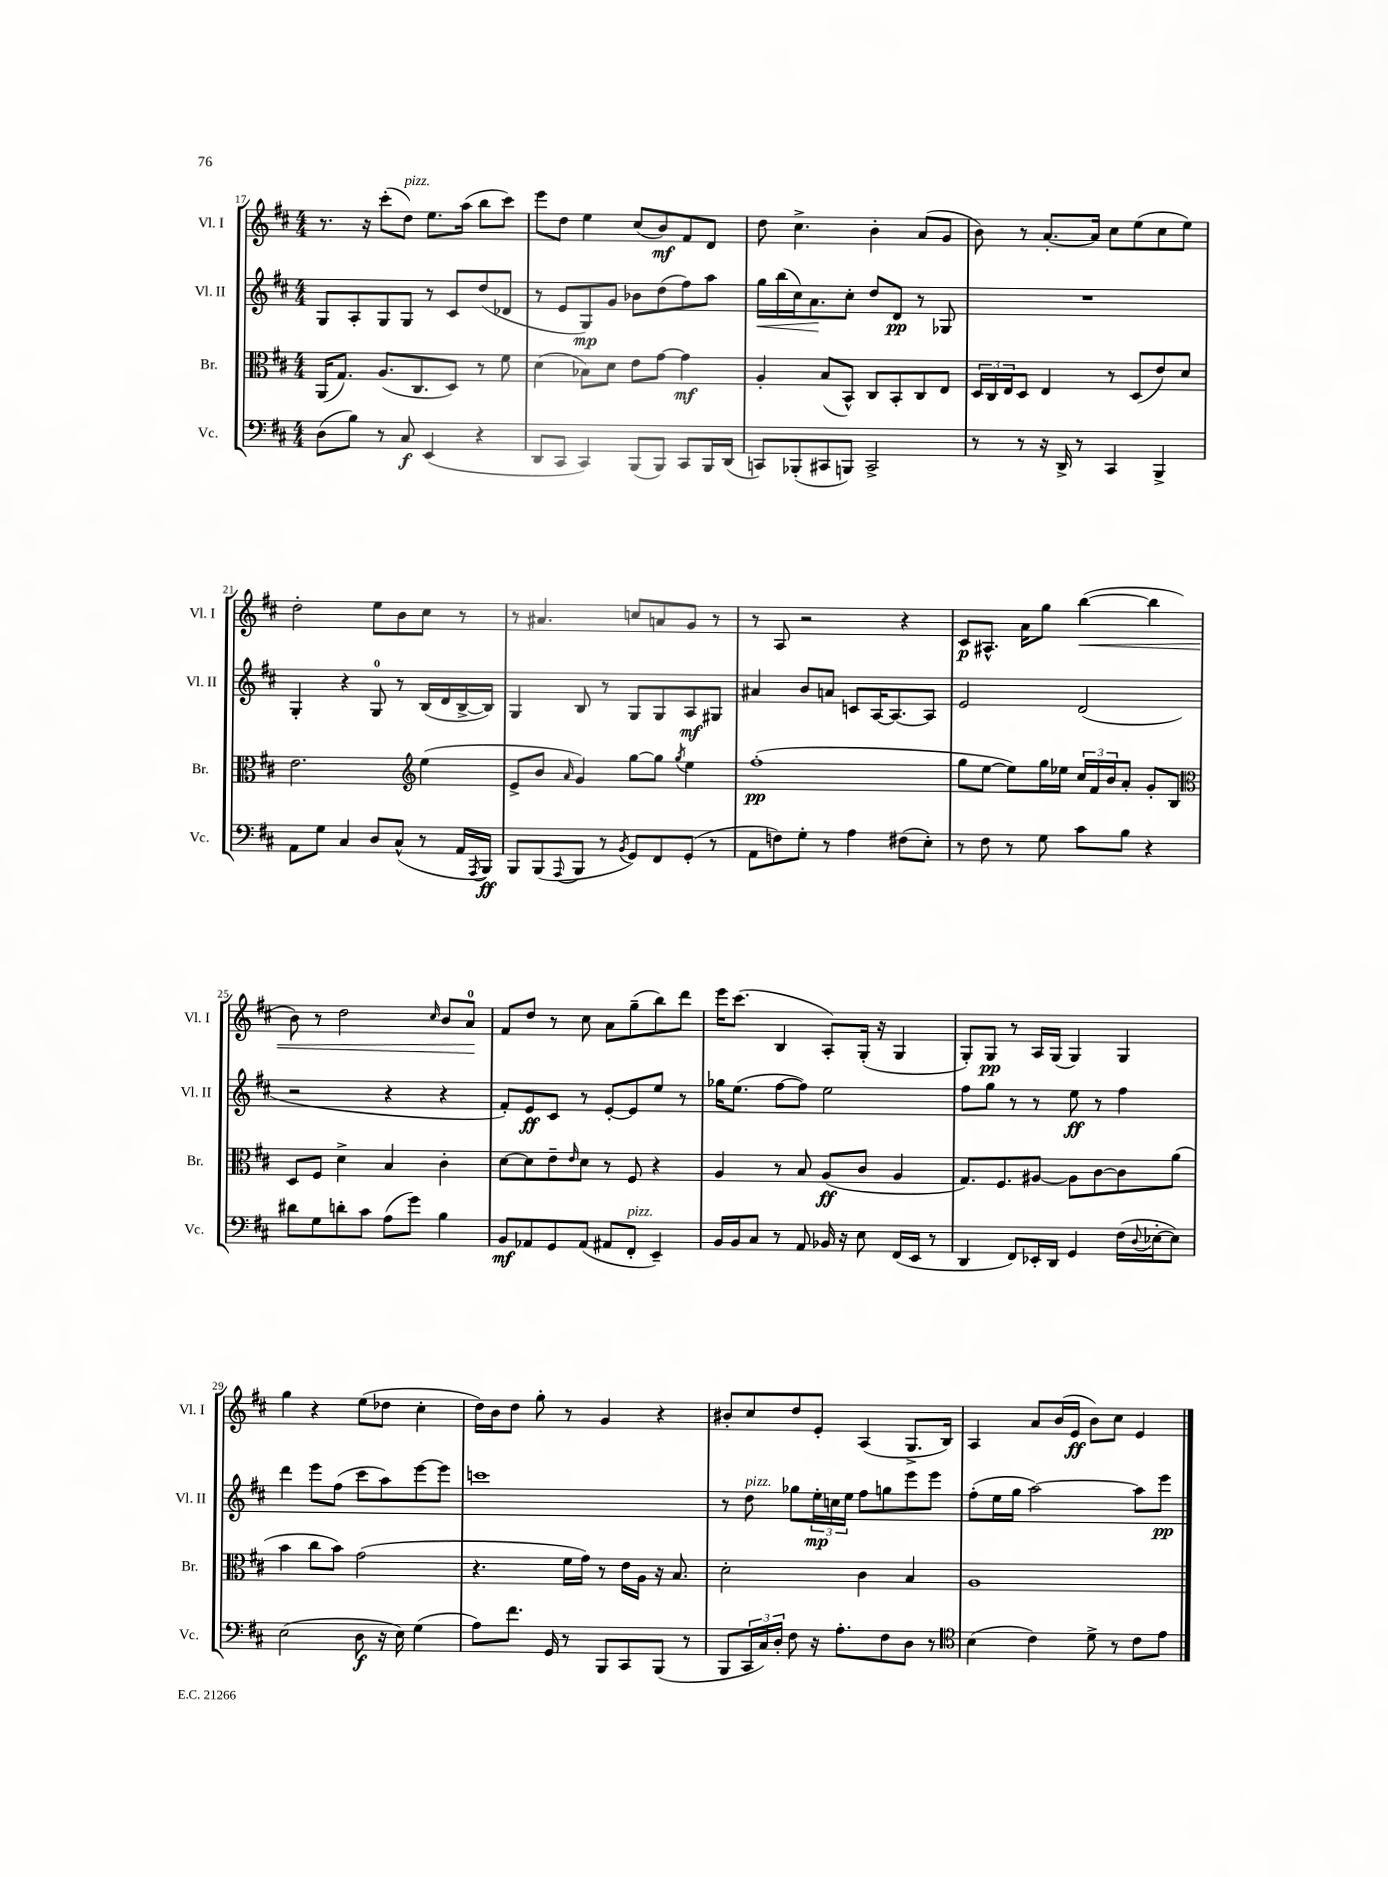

**kern	**kern	**kern	**kern
*staff4	*staff3	*staff2	*staff1
*clefF4	*clefC3	*clefG2	*clefG2
*k[f#c#]	*k[f#c#]	*k[f#c#]	*k[f#c#]
*M4/4	*M4/4	*M4/4	*M4/4
(8D\L	(16AA/LK	8G/L	8.r
.	8.G/J)	.	.
8B\J)	.	8A'/	.
.	.	.	16r
8r	(8.A/L	8G/	(8ccc#'\L
8C#/	.	8G/J	8dd\J)
.	8.C#/	.	.
(4EE/	.	8r	8.ee\L
.	8D/J)	8c#/L	.
.	.	.	(16aa\Jk
4r	8r	(8dd/	8bb\L
.	8f#\	8d-/J	8ccc#\J)
=	=	=	=
8DD/L	(4d\	8r	8eee\L
8CC#/J	.	8e/L	8dd\J
4CC#/)	8B-\L)	8G/)	4ee\
.	8d\J	8g/J	.
(8BBB/L	8e\L	8b-\L	(8cc#/L
8BBB/J)	[8g\J	(8dd\	8b/)
8CC#/L	4g\]	8ff#\)	8f#/
16BBB/L	.	8aa\J	8d/J
(16DD/JJ	.	.	.
=	=	=	=
8CC/L)	4A'/	16gg\LL	8dd\
.	.	(16bb\	.
(8BBB-'/	.	16cc#\J)	4.cc#^\
.	.	8.a\	.
8CC#/	(8B/L	.	.
8BBB/J)	8BB^^/J)	8cc#'\J	.
2CC#^/	8C#/L	8dd/L	4b'\
.	8BB'/	8d/J	.
.	8C#/	8r	(8a/L
.	8E/J	8G-/	8g/J
=	=	=	=
8r	24D/LL	1r	8b\)
.	24C#/	.	.
.	24E/J	.	.
8r	8D/J	.	8r
16r	4E/	.	[8.a'/L
16DD^/	.	.	.
8r	.	.	.
.	.	.	16a/]Jk
4CC#/	8r	.	8cc#\L
.	(8D/L	.	(8ee\
4BBB^/	8e/)	.	8cc#\
.	8d/J	.	8ee\J)
=	=	=	=
8AA\L	2.e\	4G'/	2dd'\
8G\J	.	.	.
4C#/	.	4r	.
8D/L	.	8G/	8ee\L
(8C#^^/J	.	8r	8b\
*	*clefG2	*	*
8r	(4ee\	(16B/LL	8cc#\J
.	.	16d/	.
16AA/LL	.	[16B^/	8r
8qAAA/	.	.	.
16BBB/JJ)	.	16B/]JJ)	.
=	=	=	=
8BBB/L	8e^/L	4G/	8r
(8BBB/	8b/J	.	4.a#/
8qqAAA/	16qqa/	.	.
8BBB/J	4g/)	8B/	.
8r	.	8r	.
8qBB/	.	.	.
8GG/L)	[8gg\L	8G/L	8cc/L
8FF#/	8gg\]J	8G/	8a/
.	8qgg/	.	.
(8GG'/J	4ee\	8A/	8g/J
8r	.	8G#/J	8r
=	=	=	=
8AA\L	(1ff#'	4a#/	8r
8F\)	.	.	8A/
8G'\J	.	8b/L	2r
8r	.	8a/J	.
4A\	.	8c/L	.
.	.	[16A/K	.
.	.	8.A/_	.
(8F#\L	.	.	4r
8E'\J)	.	8A/]J	.
=	=	=	=
8r	8gg\L	2e/	8c#/L
8F#\	[8ee\J	.	8.A#^^/J
8r	8ee\]L)	.	.
.	.	.	16a\LK
8G\	16gg\L	.	8gg\J
.	16ee-\JJ	.	.
8c#\L	24cc#/LL	(2d/	([4bb\
.	24f#/	.	.
.	24b/J	.	.
8B\J	8a'/J	.	.
4r	8g'/L	.	4bb\]
.	8B/J	.	.
=	=	=	=
*	*clefC3	*	*
8d#\L	8D/L	2r	8b\)
8G\	8F#/J	.	8r
8d'\	4d^\	.	2dd\
8c#\J	.	.	.
(8A\L	4B/	4r	.
8g\J)	.	.	.
.	.	.	16qqcc#/
4B\	4c#'\	4r	8b/L
.	.	.	8a/J
=	=	=	=
8BB/L	[8d\L	8f#'/L)	8f#/L
8AA-/	8d\]	8e/	8dd/J
8GG/	8e~\	8c#/J	8r
.	16qqe/	.	.
(8AA-/J	8d\J	8r	8cc#\
8AA#/L	8r	[8e'/L	8a\L
8FF#'/J	8F#/	8e/]	(8gg~\
4EE~/)	4r	8ee/J	8bb\)
.	.	8r	8ddd\J
=	=	=	=
16BB/LL	4A/	16gg-\LK	16eee\LK
16BB/J	.	(8.ee\J	(8.ccc#\J
8C#/J	.	.	.
8r	8r	[8ff#\L	4B/
8AA/	8B/	8ff#\]J)	.
16BB-/	(8A/L	2ee\	8A'/L)
16r	.	.	.
8E\	8c#/J	.	(16G'/Jk
.	.	.	16r
(16FF#/LL	4A/	.	4G/
16EE/JJ	.	.	.
8r	.	.	.
=	=	=	=
4DD/	8.G/L)	8ff#\L	8G'/L)
.	.	8gg\J	8G/J
.	8.F#/	.	.
8FF#/L)	.	8r	8r
16EE-'/L	[8A#/J	8r	16A/LL
16DD/JJ	.	.	(16G/JJ
4GG/	8A#\]L	8ee\	4G/)
.	[8c#\	8r	.
(16F#\LL	8c#\]	4ff#\	4G/
8qqD/	.	.	.
[16E-'\J	.	.	.
8E-\]J)	(8a\J	.	.
=	=	=	=
(2E\	4b\	4ddd\	4gg\
.	8cc#\L	8eee\L	4r
.	8b\J)	(8ff#\J	.
8D\	(2g\	8ccc#\L	(8ee\L
16r	.	8aa\)	8dd-\J
16E\)	.	.	.
(4G\	.	[8eee\	4cc#'\
.	.	8eee\]J	.
=	=	=	=
8A\L)	4.r	1ccc	16dd\LL)
.	.	.	16b\J
8.f#\J	.	.	8dd\J
.	.	.	8gg'\
16GG/	.	.	.
8r	16f#\LL	.	8r
.	16g\JJ)	.	.
8BBB/L	8r	.	4g/
8CC#/	16e\LL	.	.
.	16A\JJ	.	.
(8BBB/J	16r	.	4r
.	8.B/	.	.
8r	.	.	.
=	=	=	=
8BBB/L	2d'\	8r	8b#'/L
24CC#/L	.	8dd\	8cc#/
24C#/)	.	.	.
24D'/JJ	.	.	.
8F#\	.	8gg-\L	8dd/
16r	.	24ee'\L	8e'/J
.	.	24cc\	.
8.A'\L	.	.	.
.	.	24ee\JJ	.
.	4c#\	8ff#\L	(4A/
8F#\	.	8gg\	.
8D\J	4B/	8eee\	8.G^/L
8r	.	8eee\J	.
.	.	.	16B/Jk)
=	=	=	=
*clefC4	*	*	*
(4B\	1A	(8ff#'\L	4A/
.	.	16ee\L	.
.	.	16gg\JJ	.
4c#\)	.	[2aa\)	8a/L
.	.	.	(16b/L
.	.	.	16e/JJ
8d^\	.	.	8b\L)
8r	.	.	8cc#\J
8c#\L	.	8aa\]L	4e/
8e\J	.	8eee\J	.
==	==	==	==
*-	*-	*-	*-
